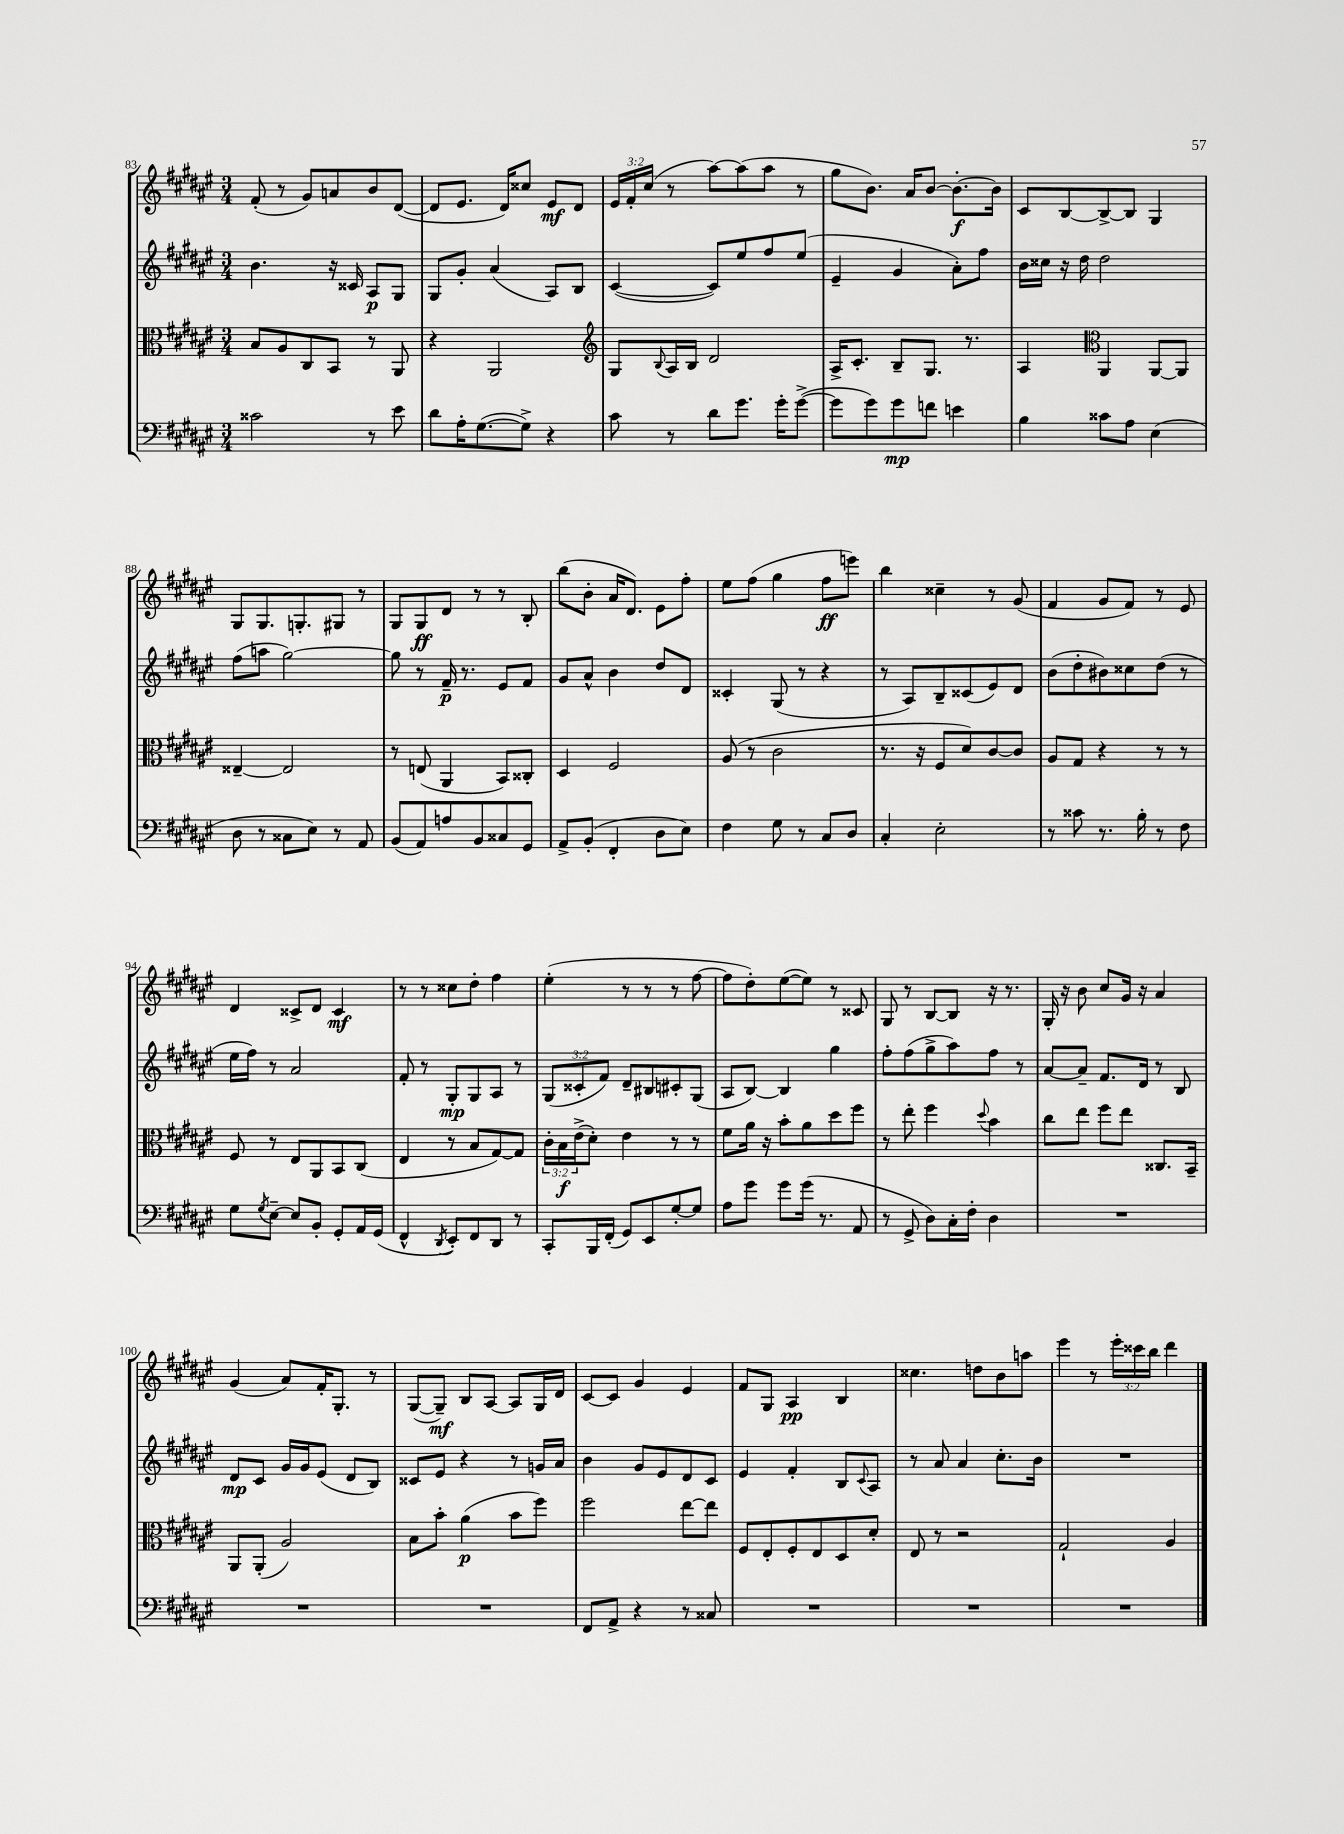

**kern	**kern	**kern	**kern
*staff4	*staff3	*staff2	*staff1
*clefF4	*clefC3	*clefG2	*clefG2
*k[f#c#g#d#a#e#]	*k[f#c#g#d#a#e#]	*k[f#c#g#d#a#e#]	*k[f#c#g#d#a#e#]
*M3/4	*M3/4	*M3/4	*M3/4
2c##\	8B/L	4.b\	(8f#'/
.	8A#/	.	8r
.	8C#/	.	8g#/L)
.	8BB/J	16r	8a/
.	.	16c##/	.
8r	8r	8A#/L	8b/
8e#\	8AA#/	8G#/J	([8d#/J
=	=	=	=
8d#\L	4r	8G#/L	8d#/]L
16A#'\K	.	8g#'/J	8.e#/J
([8.G#\	.	.	.
.	2AA#/	(4a#/	.
.	.	.	16d#/LK)
8G#^\]J)	.	.	8cc##/J
4r	.	8A#/L)	8e#/L
.	.	8B/J	8d#/J
=	=	=	=
*	*clefG2	*	*
8c#\	8G#/L	([4c#/	24e#/LL
.	.	.	24f#'/
.	.	.	(24cc#/JJ
.	8qqB/	.	.
8r	16A#/L	.	8r
.	16B/JJ	.	.
8d#\L	2d#/	8c#/]L)	[8aa#\L)
8.g#\J	.	8ee#/	(8aa#\]
.	.	8ff#/	8aa#\J
16g#'\LK	.	.	.
([8g#^\J	.	(8ee#/J	8r
=	=	=	=
8g#\]L	16A#^/LK	4e#~/	8gg#\L
.	8.c#'/J	.	.
8g#\)	.	.	8.b\J)
8g#\	8B~/L	4g#/	.
.	.	.	16a#/LK
8f\J	8.G#/J	.	[8b/J
4e\	.	8a#'\L)	8.b'\_L
.	8.r	.	.
.	.	8ff#\J	.
.	.	.	16b\]Jk
=	=	=	=
4B\	4A#/	16b\LL	8c#/L
.	.	16cc##\JJ	.
.	.	16r	[8B/
.	.	16dd#\	.
*	*clefC3	*	*
8c##\L	4AA#/	2dd#\	8B^/_
8A#\J	.	.	8B/]J
(4E#\	[8AA#/L	.	4G#/
.	8AA#/]J	.	.
=	=	=	=
8D#\	[4E##~/	(8ff#\L	8G#/L
8r	.	8aa\J	8.G#/
8C##\L	2E##/]	[2gg#\)	.
.	.	.	8.G'/
8E#\J)	.	.	.
8r	.	.	8G#/J
8AA#/	.	.	8r
=	=	=	=
(8BB/L	8r	8gg#\]	8G#/L
8AA#/)	(8E/	8r	8G#/
8A/	4AA#/	16f#~/	8d#/J
.	.	8.r	.
8BB/	.	.	8r
8C##/	8BB/L)	8e#/L	8r
8GG#/J	8C##'/J	8f#/J	8B'/
=	=	=	=
8AA#^/L	4D#/	8g#/L	(8bb\L
(8BB'/J	.	8a#^^/J	8b'\J
4FF#'/	2F#/	4b\	16a#/LK
.	.	.	8.d#/J)
8D#\L	.	8dd#/L	8e#\L
8E#\J)	.	8d#/J	8ff#'\J
=	=	=	=
4F#\	(8A#/	4c##'/	8ee#\L
.	8r	.	(8ff#\J
8G#\	2c#\	(8G#/	4gg#\
8r	.	8r	.
8C#/L	.	4r	8ff#\L
8D#/J	.	.	8eee\J)
=	=	=	=
4C#'/	8.r	8r	4bb\
.	.	8A#/L)	.
.	16r	.	.
2E#'\	8F#/L	8B~/	4cc##~\
.	8d#/)	(8c##/	.
.	[8c#/	8e#/)	8r
.	8c#/]J	8d#/J	(8g#/
=	=	=	=
8r	8A#/L	(8b\L	4f#/
8c##\	8G#/J	8dd#'\	.
8.r	4r	8b#\)	8g#/L
.	.	8cc##\	8f#/J)
16B'\	.	.	.
8r	8r	(8dd#\J	8r
8F#\	8r	8r	8e#/
=	=	=	=
8G#\L	8F#/	16ee#\LL	4d#/
.	.	16ff#\JJ)	.
8qG#/	.	.	.
[8E#~\J	8r	8r	.
8E#/]L	8E#/L	2a#/	8c##^/L
8BB'/J	8AA#/	.	8d#/J
8GG#'/L	8BB/	.	4c##/
16AA#/L	(8C#/J	.	.
(16GG#/JJ	.	.	.
=	=	=	=
4FF#^^/	4E#/	8f#'/	8r
.	.	8r	8r
8qDD#/	.	.	.
8EE#'/L)	8r	8G#'/L	8cc##\L
8FF#/	8B/L	8G#/	8dd#'\J
8DD#/J	[8G#/)	8A#/J	4ff#\
8r	8G#/]J	8r	.
=	=	=	=
8CC#'/L	24c#'\LL	(12G#/L	(4ee#'\
.	24B\	.	.
.	(24e#^\J	12c##'/	.
16BBB/L	8d#'\J)	.	.
.	.	12f#/J)	.
(16FF#'/JJ	.	.	.
8GG#/L)	4e#\	8d#~/L	8r
8EE#/	.	8B#/	8r
[8G#'/	8r	8c#'/	8r
8G#/]J	8r	(8G#/J	[8ff#\
=	=	=	=
8A#\L	8f#\L	8A#/L	8ff#\]L
8g#\J	16a#\Jk	[8B/J)	8dd#'\)
.	16r	.	.
8g#\L	8b'\L	4B/]	([8ee#\
(16g#\Jk	8a#\	.	8ee#\]J)
8.r	.	.	.
.	8dd#\	4gg#\	8r
8AA#/	8ff#\J	.	8c##/
=	=	=	=
8r	8r	8ff#'\L	8G#/
8GG#^/	8ee#'\	(8ff#\	8r
8D#\L)	4ff#\	8gg#^\	[8B/L
16C#'\L	.	8aa#\)	8B/]J
16F#'\JJ	.	.	.
.	8qqdd#/	.	.
4D#\	4b\	8ff#\J	16r
.	.	.	8.r
.	.	8r	.
=	=	=	=
2.r	8cc#\L	[8a#/L	16G#'/
.	.	.	16r
.	8ee#\J	8a#~/]J	8b\
.	8ff#\L	8.f#/L	8cc#/L
.	8ee#\J	.	16g#/Jk
.	.	16d#/Jk	16r
.	8.C##/L	8r	4a#/
.	.	8B/	.
.	16BB~/Jk	.	.
=	=	=	=
2.r	8AA#/L	8d#/L	(4g#/
.	(8AA#'/J	8c#/J	.
.	2A#/)	16g#/LL	8a#/L)
.	.	16g#/J	.
.	.	(8e#/J	16f#'/K
.	.	.	8.G#'/J
.	.	8d#/L	.
.	.	8B/J)	8r
=	=	=	=
2.r	8B\L	8c##/L	([8G#/L
.	8b'\J	8e#/J	8G#~/]J)
.	(4a#\	4r	8B/L
.	.	.	[8A#/J
.	8b\L	8r	8A#/]L
.	8ff#\J)	16g/LL	16G#/L
.	.	16a#/JJ	16d#/JJ
=	=	=	=
8FF#/L	2ff#\	4b\	[8c#/L
8AA#^/J	.	.	8c#/]J
4r	.	8g#/L	4g#/
.	.	8e#/	.
8r	[8ee#\L	8d#/	4e#/
8C##/	8ee#\]J	8c#/J	.
=	=	=	=
2.r	8F#/L	4e#/	8f#/L
.	8E#'/	.	8G#/J
.	8F#'/	4f#'/	4A#/
.	8E#/	.	.
.	8D#/	8B/L	4B/
.	.	8qqc#/	.
.	8d#'/J	8A#/J	.
=	=	=	=
2.r	8E#/	8r	4.cc##\
.	8r	8a#/	.
.	2r	4a#/	.
.	.	.	8dd\L
.	.	8.cc#'\L	8b\
.	.	.	8aa\J
.	.	16b\Jk	.
=	=	=	=
2.r	2G#`/	2.r	4eee#\
.	.	.	8r
.	.	.	24eee#'\LL
.	.	.	24ccc##\
.	.	.	24bb\JJ
.	4A#/	.	4ddd#\
==	==	==	==
*-	*-	*-	*-
